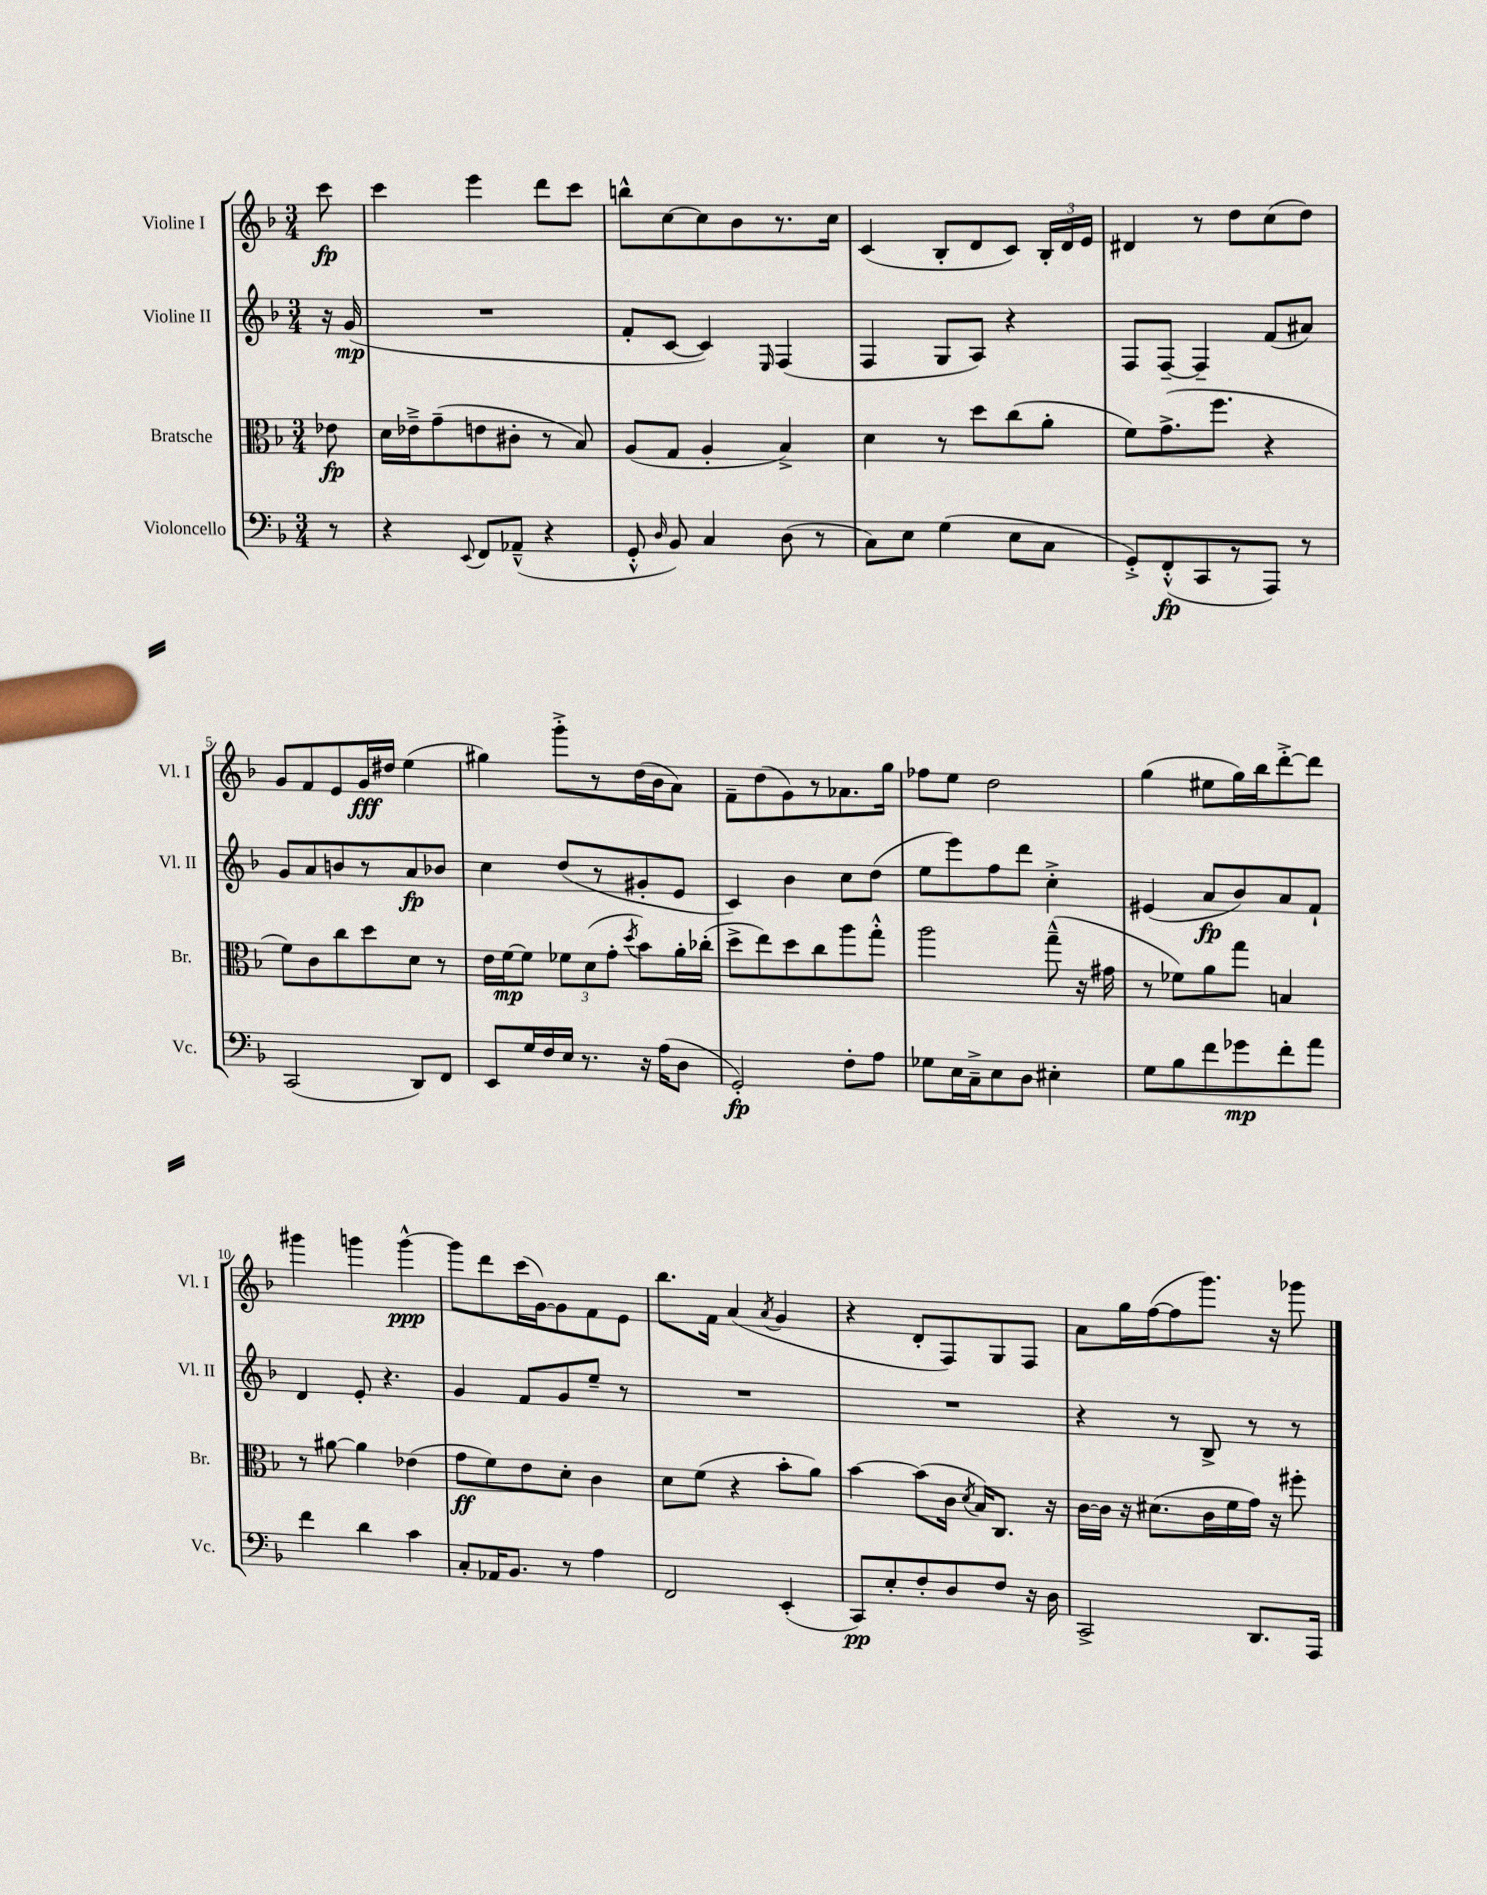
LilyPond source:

<<
\new StaffGroup <<
\new Staff = "s0" \with { instrumentName = "Violine I" shortInstrumentName = "Vl. I" } {
    \clef treble \key f \major \numericTimeSignature \time 3/4 \partial 8
    \autoBeamOff c'''8\fp |
    c'''4 e'''4 d'''8[ c'''8] |
    b''8[-^ c''8~ c''8 bes'8 r8. c''16] |
    c'4( bes8[-. d'8 c'8]) \tuplet 3/2 { bes16[-. d'16 e'16] } |
    dis'4 r8 d''8[ c''8( d''8]) |
    g'8[ f'8 e'8 g'16\fff dis''16] e''4( |
    gis''4) g'''8[-.-> r8 d''16( bes'16 a'8]) |
    f'8[-- d''8( g'8) r8 aes'8. g''16] |
    fes''8[ e''8] d''2 |
    g''4( eis''8[ g''16) bes''16 d'''8~-.-> d'''8] |
    gis'''4 g'''4 g'''4~-^\ppp |
    g'''8[ d'''8 c'''16( g'16~) g'8 f'8 e'8] |
    bes''8.[ f'16] a'4( \acciaccatura { a'8 } g'4 |
    r4 d'8[-. f8) g8 f8] |
    a'8[ g''16 f''16~( f''8 g'''8.]) r16 ges'''8 \bar "|." |
}
\new Staff = "s1" \with { instrumentName = "Violine II" shortInstrumentName = "Vl. II" } {
    \clef treble \key f \major \numericTimeSignature \time 3/4 \partial 8
    \autoBeamOff r16 g'16\mp( |
    R2. |
    f'8[-. c'8]~ c'4) \grace { e16 } f4( |
    f4 g8[ a8]) r4 |
    f8[ f8]~-- f4-- f'8[( ais'8]) |
    g'8[ a'8 b'8 r8 a'8\fp bes'8] |
    c''4 d''8[( r8 gis'8-. e'8] |
    c'4) bes'4 c''8[ d''8]( |
    e''8[ e'''8) f''8 d'''8] c''4-.-> |
    eis'4( a'8[\fp bes'8) a'8 f'8]-! |
    d'4 e'8-. r4. |
    g'4 f'8[ g'8 e''8]-- r8 |
    R2. |
    R2. |
    r4 r8 bes8-> r8 r8 \bar "|." |
}
\new Staff = "s2" \with { instrumentName = "Bratsche" shortInstrumentName = "Br." } {
    \clef alto \key f \major \numericTimeSignature \time 3/4 \partial 8
    \autoBeamOff ees'8\fp |
    d'16[ ees'16---> g'8--( e'8 cis'8]-. r8 bes8) |
    a8[( g8] a4-. bes4->) |
    d'4 r8 d''8[ c''8( a'8]-. |
    f'8[) g'8.->( f''8.] r4 |
    f'8[) c'8 c''8 d''8 d'8] r8 |
    e'16[ f'16~\mp f'8] \tuplet 3/2 { fes'8[ d'8( g'8]-. } \acciaccatura { d''8 } bes'8[) a'16-. ces''16]-.( |
    d''8[-> e''8) d''8 c''8 a''8 g''8]-.-^ |
    a''2 g''8---^( r16 gis'16 |
    r8 fes'8[) a'8 g''8] b4 |
    r8 ais'8~ ais'4 ees'4( |
    g'8[\ff f'8) e'8 d'8]-. c'4 |
    d'8[ f'8]( r4 bes'8[-. a'8]) |
    bes'4~ bes'8[( c'16] \acciaccatura { d'8 } bes16[) c8.] r16 |
    c'16[~ c'16] r16 dis'8.[( c'16 f'16 g'16]) r16 fis''8-. \bar "|." |
}
\new Staff = "s3" \with { instrumentName = "Violoncello" shortInstrumentName = "Vc." } {
    \clef bass \key f \major \numericTimeSignature \time 3/4 \partial 8
    \autoBeamOff r8 |
    r4 \appoggiatura { e,8 } f,8[ aes,8]---^( r4 |
    g,8-.-^ \grace { d16 } bes,8) c4 d8( r8 |
    c8[) e8] g4( e8[ c8] |
    g,8[-.->) f,8-.-^\fp( c,8 r8 a,,8]) r8 |
    c,2( d,8[) f,8] |
    e,8[ g16 f16 e16] r8. r16 a16[( d8] |
    g,2-.\fp) f8[-. a8] |
    ges8[ e16 c16---> e8 d8] eis4-. |
    g8[ bes8 f'8 ges'8\mp f'8-. a'8] |
    f'4 d'4 c'4 |
    c8[-. aes,16 bes,8.] r8 a4 |
    f,2 e,4-.( |
    c,8[\pp) e8-. f8-. d8 f8] r16 d16 |
    c,2-> d,8.[ a,,16] \bar "|." |
}
>>
>>
